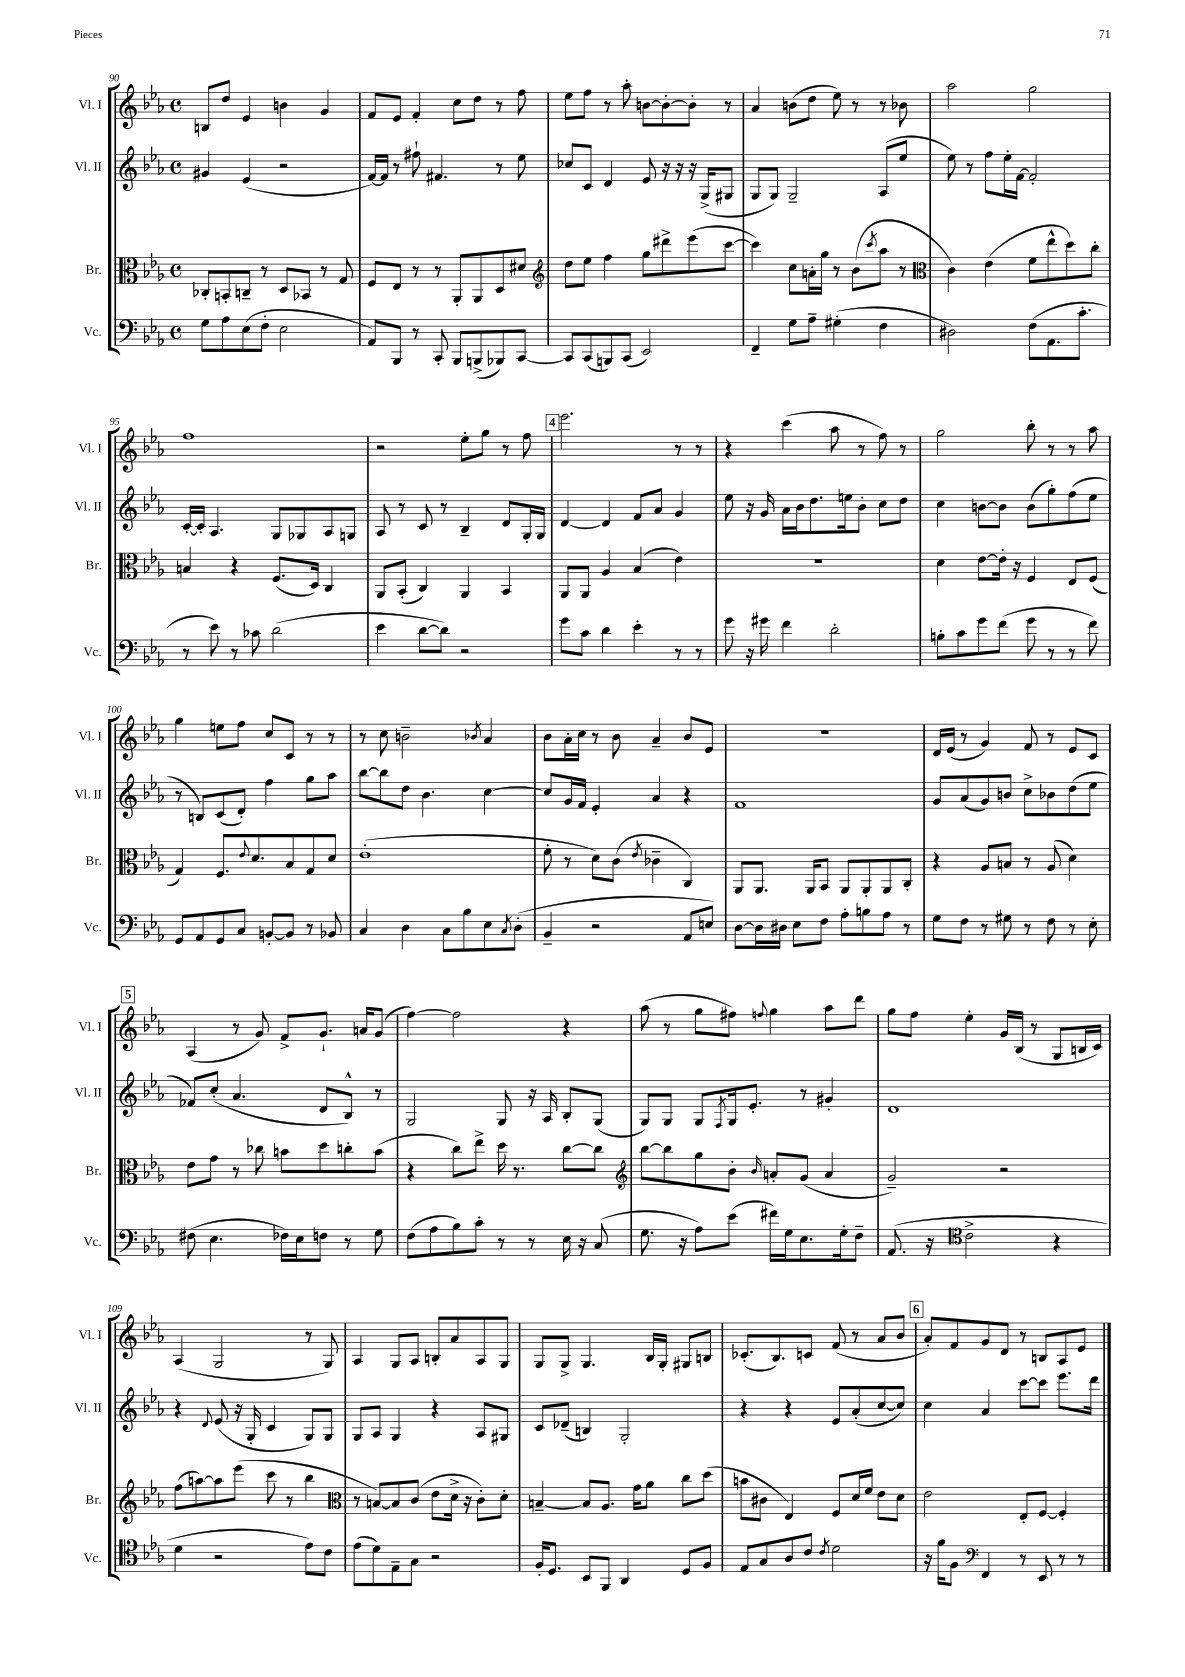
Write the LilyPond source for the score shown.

<<
\new StaffGroup <<
\new Staff = "s0" \with { instrumentName = "Vl. I" shortInstrumentName = "Vl. I" } {
    \clef treble \key ees \major \defaultTimeSignature \time 4/4
    b8 d''8 ees'4 b'4 g'4 |
    f'8 ees'8 f'4-. c''8 d''8 r8 f''8 |
    ees''8 f''8 r8 aes''8-. b'8~ b'8~-. b'8-. r8 |
    aes'4 b'8( d''8 ees''8) r8 r8 bes'8 |
    aes''2 g''2 |
    f''1 |
    r2 ees''8-. g''8 r8 f''8 |
    \mark \markup { \box "4" } ees'''2. r8 r8 |
    r4 c'''4( aes''8 r8 f''8) r8 |
    g''2 bes''8-. r8 r8 aes''8 |
    g''4 e''8 f''8 c''8 c'8 r8 r8 |
    r8 c''8 b'2-- \acciaccatura { bes'8 } aes'4 |
    bes'8 aes'16-. c''16 r8 bes'8 aes'4-- bes'8 ees'8 |
    r1 |
    d'16 ees'16( r8 g'4) f'8 r8 ees'8 c'8 |
    \mark \markup { \box "5" } aes4( r8 g'8) f'8-> g'8.-! a'16 g'8( |
    f''4~) f''2 r4 |
    aes''8( r8 g''8 fis''8) \appoggiatura { f''8 } g''4 aes''8 d'''8 |
    g''8 f''8 ees''4-. g'16 bes16( r8 g8 b16 c'16) |
    aes4( g2 r8 g8) |
    aes4 g8 aes8 b8-. aes'8 aes8 g8 |
    g8 g8-> g4. bes16 g16-. gis8 b8 |
    ces'8.-.( bes8.) c'8 f'8( r8 aes'8 bes'8 |
    \mark \markup { \box "6" } aes'8-.) f'8 g'8 d'8 r8 b8 aes8 ees'8 \bar "|." |
}
\new Staff = "s1" \with { instrumentName = "Vl. II" shortInstrumentName = "Vl. II" } {
    \clef treble \key ees \major \defaultTimeSignature \time 4/4
    gis'4 ees'4( r2 |
    f'16~) f'16 r8 fis''8-! fis'4. r8 ees''8 |
    ces''8 c'8 d'4 ees'8 r16 r16 r16 g16->( gis8 |
    g8 g8) g2-- aes8( ees''8 |
    ees''8) r8 f''8 ees''16-. f'16~ f'2-. |
    c'16~-. c'16-. aes4. g8 ges8 aes8 g8 |
    aes8 r8 c'8 r8 bes4-- d'8 g16-. g16 |
    \mark \markup { \box "4" } d'4~ d'4 f'8 aes'8 g'4 |
    ees''8 r16 g'16 aes'16 bes'16 d''8. e''16 bes'8-. c''8 d''8 |
    c''4 b'8~ b'8 b'8( g''8-.) f''8( ees''8 |
    r8 b8) c'8( d'8-.) f''4 g''8 aes''8 |
    bes''8~ bes''8 d''8 bes'4. c''4~ |
    c''8 g'16 f'16 ees'4-. aes'4 r4 |
    f'1 |
    g'8 aes'8( g'8) b'8 c''8-> bes'8 d''8( ees''8 |
    \mark \markup { \box "5" } fes'8) c''8-.( aes'4. d'8 bes8-^) r8 |
    g2 g8 r16 aes16 bes8-. g8( |
    g8) g8 g8 \acciaccatura { f8 } g16 ees'8.-. r8 gis'4-. |
    d'1 |
    r4 \appoggiatura { d'8 } ees'8( r16 g16-. c'4 g8) g8 |
    g8 aes8 g4 r4 aes8 gis8 |
    c'8 des'8--( b4) g2-. |
    r4 r4 ees'8 aes'8-.( c''8~ c''8) |
    \mark \markup { \box "6" } c''4 aes'4 c'''8~ c'''8 ees'''8. d'''16 \bar "|." |
}
\new Staff = "s2" \with { instrumentName = "Br." shortInstrumentName = "Br." } {
    \clef alto \key ees \major \defaultTimeSignature \time 4/4
    ces8-. b,8-. c8-- r8 d8 bes,8 r8 g8 |
    f8 ees8 r8 r8 aes,8-. aes,8 d8 dis'8 |
    \clef treble d''8 ees''8 f''4 g''8 dis'''8-> ees'''8( c'''8~ |
    c'''4) c''8 a'16-. g''16 r8 bes'8( \acciaccatura { c'''8 } aes''8 r8 |
    \clef alto c'4) ees'4( f'8 ees''8-^ d''8) c''8-. |
    b4 r4 f8.( d16) c4 |
    aes,8 bes,8-.( c4) aes,4 bes,4 |
    \mark \markup { \box "4" } aes,8 aes,8 aes4 bes4( ees'4) |
    R1 |
    d'4 ees'8~ ees'16-. r16 f4 ees8 f8( |
    g4) f8. \appoggiatura { ees'8 } d'8. bes8 g8 d'8 |
    ees'1-.( |
    f'8-. r8 d'8) c'8( \acciaccatura { ees'8 } ces'4-- c4) |
    aes,8 aes,8. aes,16 bes,8 aes,8 aes,8-. aes,8 c8-. |
    r4 aes8 b8 r8 aes8( d'4) |
    \mark \markup { \box "5" } ees'8 g'8 r8 ces''8 b'8 d''8 c''8-. b'8( |
    r4 c''8) ees''8-> d''16 r8. c''8~ c''8 |
    \clef treble bes''8~ bes''8 g''8 bes'8-. \grace { bes'16 } a'8-. g'8( a'4 |
    g'2--) r2 |
    f''8( a''8~) a''8 ees'''8( c'''8 r8 bes''4 |
    \clef alto r8 b8~) b8 c'8( ees'8 d'16-> r16 c'8-.) d'8-. |
    b4~-- b8 aes8. g'16 aes'8 c''8 d''8( |
    b'8 cis'8 ees4) f8 d'16 f'16 ees'8 d'8 |
    \mark \markup { \box "6" } ees'2 ees8-. f8~ f4-. \bar "|." |
}
\new Staff = "s3" \with { instrumentName = "Vc." shortInstrumentName = "Vc." } {
    \clef bass \key ees \major \defaultTimeSignature \time 4/4
    g8 aes8 ees8( f8-. ees2 |
    aes,8) bes,,8 r8 c,8-. bes,,8 b,,8->( bes,,8) c,8~ |
    c,8 c,8( b,,8) c,8( ees,2) |
    f,4-- g8 aes8-- gis4-.( f4 |
    dis2) f8( aes,8. c'8.-. |
    r8 ees'8) r8 ces'8 d'2( |
    ees'4 d'8~ d'8) r2 |
    \mark \markup { \box "4" } g'8 c'8 d'4 ees'4-. r8 r8 |
    g'8 r16 gis'16 f'4 d'2-. |
    b8-. c'8 g'8 f'8( g'8 r8 r8 f'8) |
    g,8 aes,8 g,8 c8 b,8~-. b,8 r8 bes,8 |
    c4 d4 c8 bes8 ees8 \acciaccatura { c8 } d8-.( |
    bes,4-- r2 aes,8 e8) |
    d8~ d16 dis16 ees8 f8 aes8-. b8 aes8 r8 |
    g8 f8 r8 gis8 r8 f8 r8 ees8-. |
    \mark \markup { \box "5" } fis8( ees4. fes16) ees16 f8 r8 g8 |
    f8( aes8 bes8) c'8-. r8 r8 ees16 r16 c8( |
    g8. r16 aes8) ees'8( fis'16) g16 ees8. g16-. f8-- |
    aes,8.( r16 \clef tenor c'2-> r4 |
    d'4 r2 ees'8) c'8 |
    ees'8( d'8) ees8-- g8 r2 |
    f16-. d8. bes,8 f,8 aes,4 d8 f8 |
    ees8 g8 aes8 c'8 \acciaccatura { c'8 } d'2 |
    \mark \markup { \box "6" } r16 f'16 f8 \clef bass f,4 r8 ees,8 r8 r8 \bar "|." |
}
>>
>>
\layout { \context { \Score currentBarNumber = #90 } }
